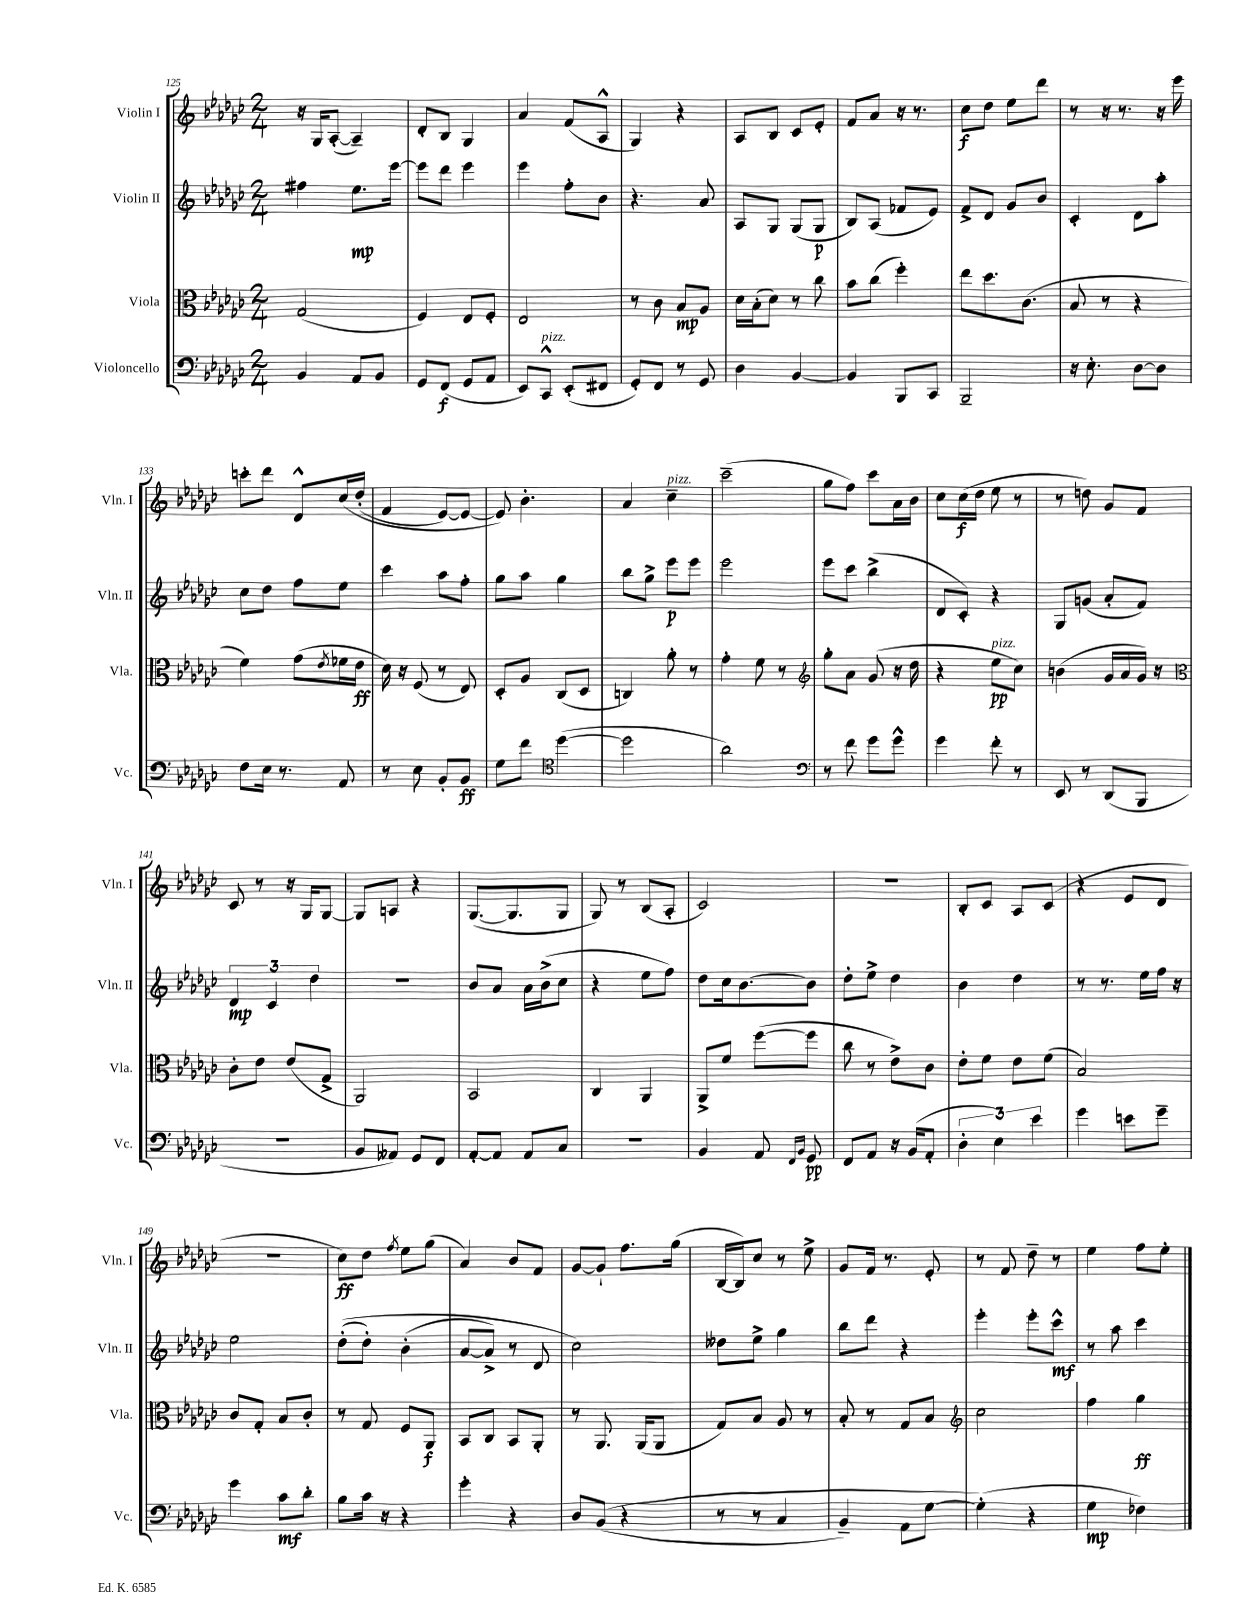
<<
\new StaffGroup <<
\new Staff = "s0" \with { instrumentName = "Violin I" shortInstrumentName = "Vln. I" } {
    \clef treble \key ges \major \numericTimeSignature \time 2/4
    r16 ges16 aes8~-.( aes4--) |
    des'8-. bes8 ges4 |
    aes'4 f'8( aes8-^ |
    ges4) r4 |
    aes8 bes8 ces'8 ees'8-. |
    f'8 aes'8 r16 r8. |
    ces''8\f des''8 ees''8 des'''8 |
    r8 r16 r8. r16 ees'''16 |
    c'''8-. des'''8 des'8-^ ces''16\( des''16-.( |
    f'4 ees'8~) ees'8~ |
    ees'8\) bes'4.-. |
    aes'4 ces''4--^\markup { \italic "pizz." } |
    ces'''2--( |
    ges''8 f''8) ces'''8 aes'16 bes'16 |
    ces''8 ces''16\f( des''16 ees''8 r8 |
    r8 d''8) ges'8 f'8 |
    ces'8 r8 r16 ges16 ges8~ |
    ges8 a8 r4 |
    ges8.~( ges8. ges8 |
    ges8) r8 bes8( aes8-. |
    ces'2) |
    r2 |
    bes8-. ces'8 aes8 ces'8( |
    r4 ees'8 des'8 |
    R2 |
    ces''8\ff) des''8 \acciaccatura { f''8 } ees''8 ges''8( |
    aes'4) bes'8 f'8 |
    ges'8~ ges'8-! f''8. ges''16( |
    bes16~ bes16) ces''8 r8 ees''8-> |
    ges'8 f'16 r8. ees'8-. |
    r8 f'8 des''8-- r8 |
    ees''4 f''8 ees''8-. \bar "|." |
}
\new Staff = "s1" \with { instrumentName = "Violin II" shortInstrumentName = "Vln. II" } {
    \clef treble \key ges \major \numericTimeSignature \time 2/4
    fis''4 ees''8.\mp ees'''16~ |
    ees'''8 des'''8 ees'''4 |
    ees'''4 f''8-. bes'8 |
    r4. aes'8 |
    aes8 ges8 ges8( ges8\p |
    bes8) aes8( fes'8 ees'8) |
    f'8-> des'8 ges'8 bes'8 |
    ces'4-. des'8 aes''8-. |
    ces''8 des''8 f''8 ees''8 |
    ces'''4 aes''8 f''8-. |
    ges''8 aes''8 ges''4 |
    bes''8 ges''8-> ees'''8\p ees'''8 |
    ees'''2 |
    ees'''8 ces'''8 bes''4->( |
    des'8 ces'8-.) r4 |
    ges8 g'8( aes'8-. f'8) |
    \tuplet 3/2 { des'4\mp ces'4 des''4 } |
    R2 |
    bes'8 aes'8 aes'16 bes'16->( ces''8 |
    r4 ees''8 f''8) |
    des''8 ces''16 bes'8.~ bes'8 |
    des''8-. ees''8-> des''4 |
    bes'4 des''4 |
    r8 r8. ees''16 f''16 r16 |
    ees''2 |
    des''8-.(\( des''8-.) bes'4-.( |
    aes'8~ aes'8->) r8 des'8 |
    ces''2\) |
    deses''8 ees''8-> ges''4 |
    bes''8 des'''8 r4 |
    ees'''4-. ees'''8-. ces'''8-^\mf |
    r8 aes''8 ces'''4 \bar "|." |
}
\new Staff = "s2" \with { instrumentName = "Viola" shortInstrumentName = "Vla." } {
    \clef alto \key ges \major \numericTimeSignature \time 2/4
    ges2( |
    f4) ees8 f8-. |
    ees2 |
    r8 ces'8 bes8\mp aes8 |
    des'16 bes16-.( des'8) r8 ces''8 |
    bes'8 ces''8( f''4-.) |
    ees''8 des''8. ces'8.( |
    bes8 r8 r4 |
    f'4) ges'8( \acciaccatura { ees'8 } fes'16 ees'16\ff |
    des'16) r16 f8( r8 ees8) |
    des8-. aes8 ces8( des8 |
    c4) aes'8-. r8 |
    ges'4-. f'8 r8 |
    \clef treble ges''8-. aes'8 ges'8( r16 des''16 |
    r4 ees''8\pp^\markup { \italic "pizz." } ces''8) |
    b'4( ges'16 aes'16 ges'16) r16 |
    \clef alto ces'8-. ees'8 ees'8( ges8-> |
    aes,2) |
    bes,2 |
    ces4 aes,4 |
    aes,8-> f'8 f''8~( f''8 |
    ces''8 r8 ees'8->) ces'8 |
    ees'8-. f'8 ees'8 f'8( |
    bes2) |
    ces'8 ges8-. bes8 ces'8-. |
    r8 ges8 f8 aes,8\f |
    bes,8 ces8 bes,8 aes,8-. |
    r8 aes,8. aes,16( aes,8 |
    ges8) bes8 aes8 r8 |
    bes8-. r8 ges8 bes8 |
    \clef treble ces''2 |
    f''4 ges''4\ff \bar "|." |
}
\new Staff = "s3" \with { instrumentName = "Violoncello" shortInstrumentName = "Vc." } {
    \clef bass \key ges \major \numericTimeSignature \time 2/4
    bes,4 aes,8 bes,8 |
    ges,8 f,8\f( ges,8 aes,8 |
    ees,8) ces,8-^^\markup { \italic "pizz." } ees,8-.( fis,8 |
    ges,8-.) f,8 r8 ges,8 |
    des4 bes,4~ |
    bes,4 bes,,8 ces,8 |
    bes,,2-- |
    r16 ees8.-. des8~ des8 |
    f8 ees16 r8. aes,8 |
    r8 ees8 bes,8-. bes,8\ff |
    ges8 f'8 \clef tenor des''4~( |
    des''2 |
    aes'2) |
    \clef bass r8 f'8 ges'8 ges'8-^ |
    ges'4 f'8-. r8 |
    ees,8 r8 des,8( bes,,8 |
    R2 |
    bes,8 aeses,8) ges,8 f,8 |
    aes,8~-. aes,8 aes,8 ces8 |
    R2 |
    bes,4 aes,8 \grace { f,16 bes,16 } ges,8\pp |
    f,8 aes,8 r16 bes,16( aes,8-. |
    \tuplet 3/2 { des4-. ees4) ees'4 } |
    ges'4 e'8 ges'8-- |
    ges'4 ces'8\mf des'8-. |
    bes8 ces'16 r16 r4 |
    ges'4-. r4 |
    des8 bes,8(\( r4 |
    r8 r8 ces4 |
    bes,4--) aes,8 ges8~ |
    ges4-.(\) r4 |
    ges4\mp fes4) \bar "|." |
}
>>
>>
\layout { \context { \Score currentBarNumber = #125 } }
